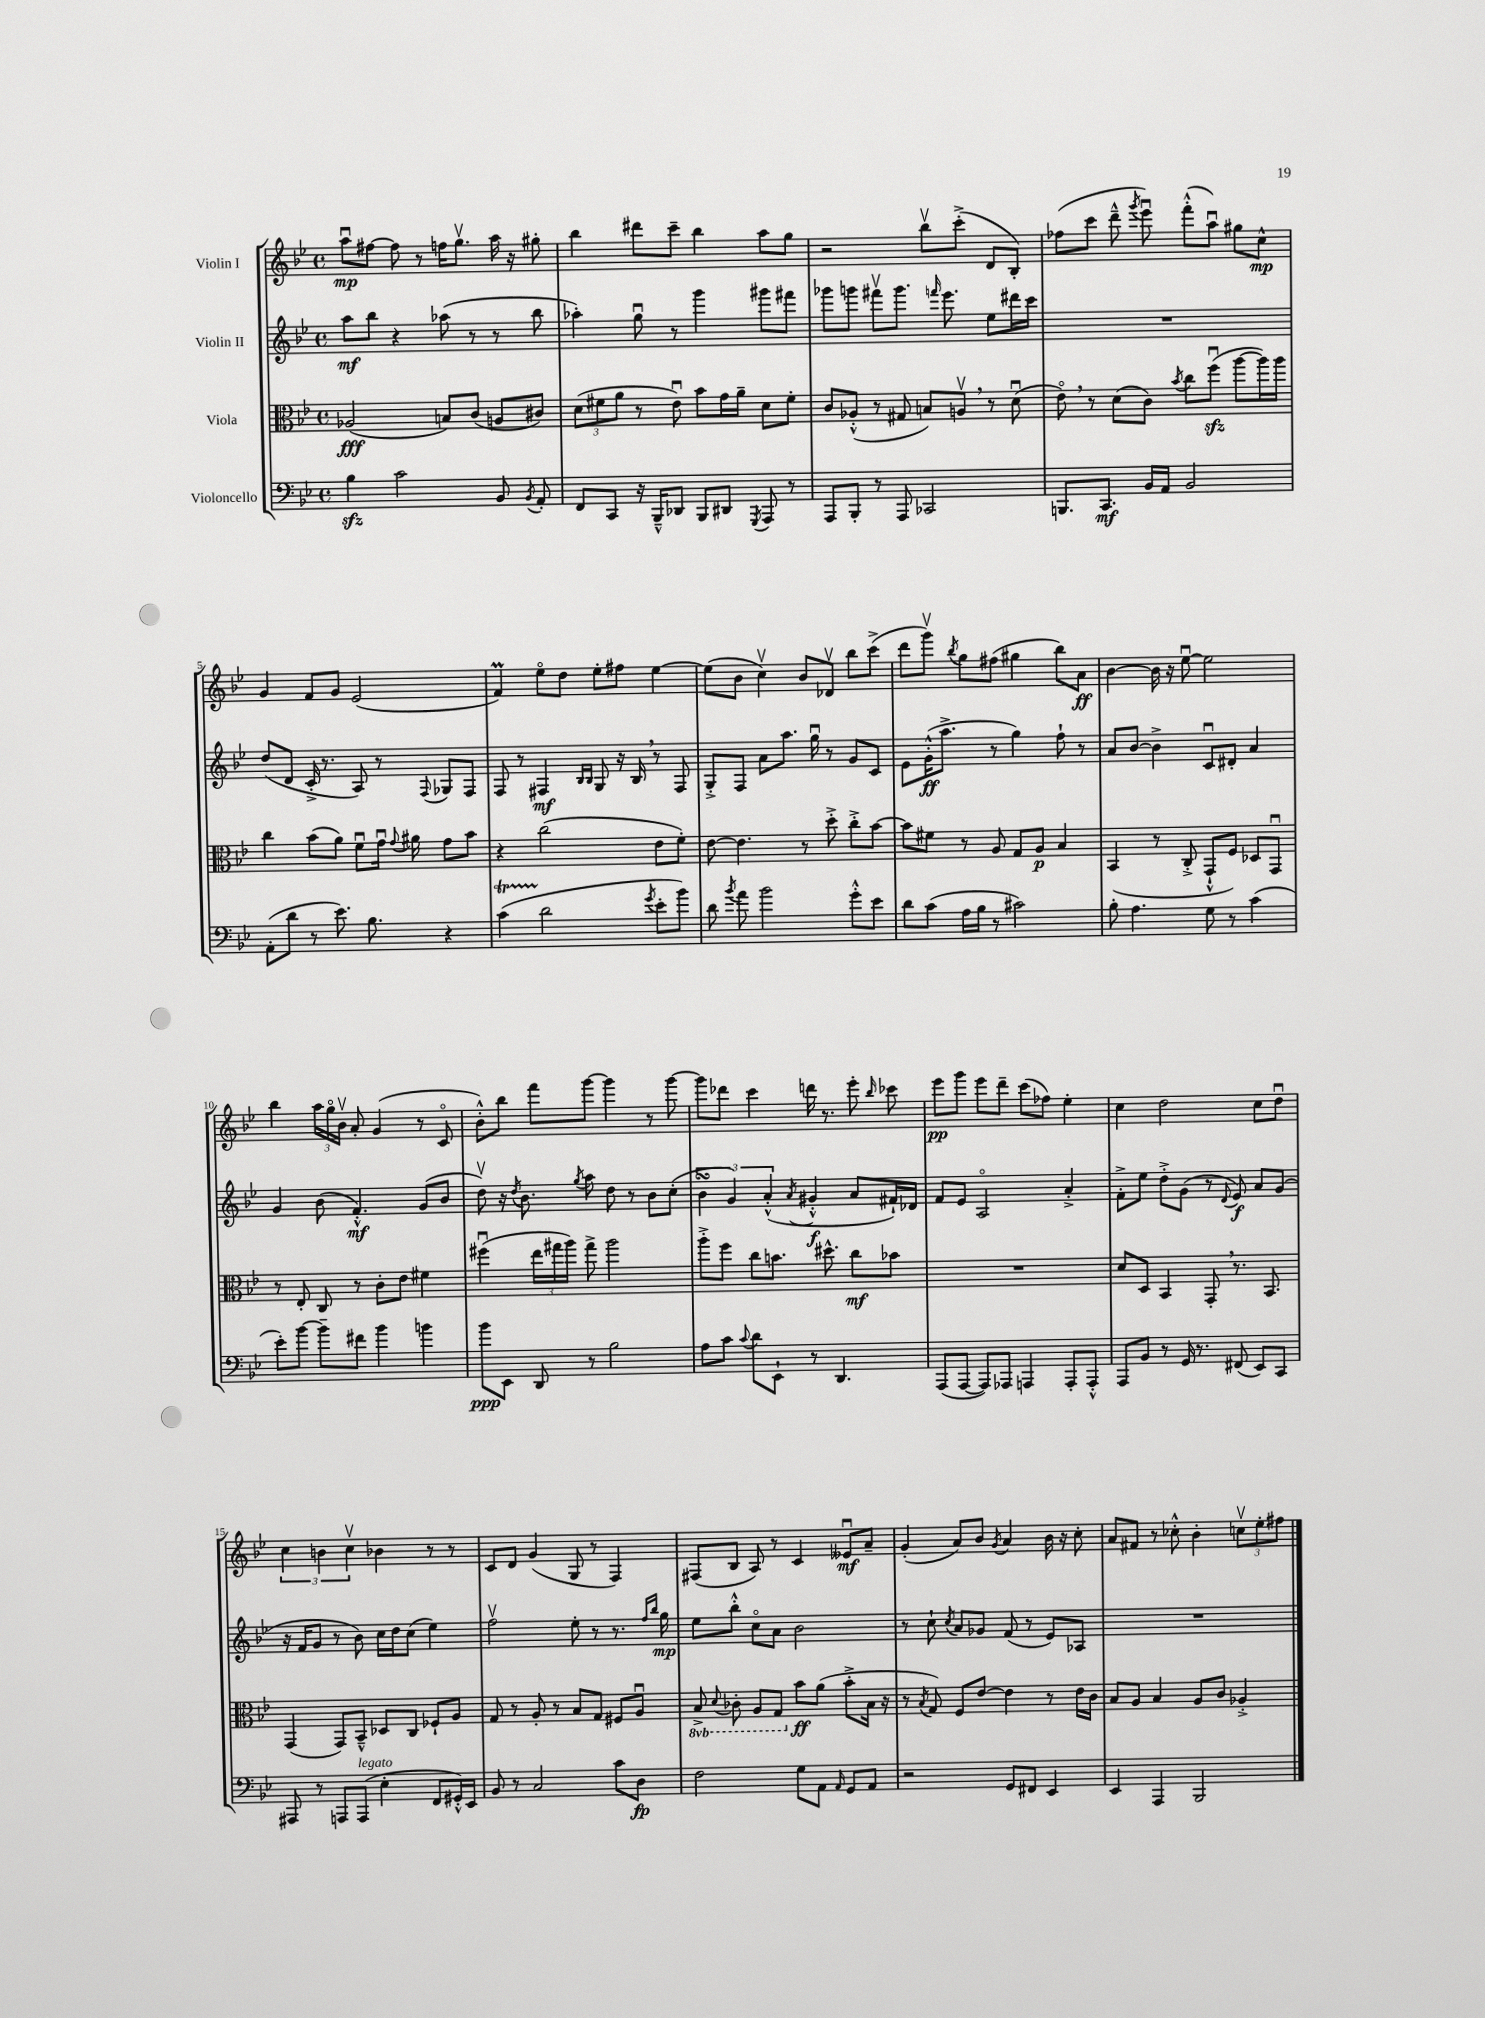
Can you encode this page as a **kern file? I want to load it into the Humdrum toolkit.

**kern	**kern	**kern	**kern
*staff4	*staff3	*staff2	*staff1
*clefF4	*clefC3	*clefG2	*clefG2
*k[b-e-]	*k[b-e-]	*k[b-e-]	*k[b-e-]
*M4/4	*M4/4	*M4/4	*M4/4
*met(c)	*met(c)	*met(c)	*met(c)
4B-	(2A-	8aa	8aau
.	.	8bb-	[8ff#
2c	.	4r	8ff#]
.	.	.	8r
.	8B)	(8aa-	16ff
.	.	.	8.ggv
.	(8c	8r	.
8BB-	8A	8r	16aa
.	.	.	16r
8qBB-	.	.	.
8AA'	8c#)	8bb-	8gg#'
=	=	=	=
8FF	(12d	4aa-')	4bb-
.	12f#	.	.
8CC	.	.	.
.	12a	.	.
16r	8r	8ggu	8ddd#
16BBB-~^^	.	.	.
8DD-	8e-u)	8r	8ccc~
8BBB-	8b-	4ggg	4bb-
8DD#	16g	.	.
.	16a~	.	.
8qGGG	.	.	.
8AAA	8d	8ggg#	8aa
8r	8f#'	8fff#	8gg
=	=	=	=
8AAA	8c	8ggg-	2r
8BBB-'	(8A-'^^	8ggg	.
8r	8r	8fff#v	.
8AAA	8G#	8.ggg	.
2CC-	8B)	.	8bb-v
.	.	16qqfff	.
.	.	8.eee-	.
.	8Av	.	(8ccc'^
.	8r	8ee-	8d
.	(8du	16ddd#	8B-')
.	.	16ccc	.
=	=	=	=
8.BBB	8e-o)	1r	(8ff-
.	8r	.	8ccc
8.CC	.	.	.
.	(8d	.	8ddd~^^
.	.	.	8qggg
16BB-	8c)	.	8eee-u)
16AA	.	.	.
.	8qb-	.	.
2BB-	8cc	.	(8fff'^^
.	(8ffu	.	8aau)
.	[8aa	.	8gg#
.	16aa])	.	8cc^^
.	16aa	.	.
=	=	=	=
(8AA'	4cc	(8dd	4g
8d	.	8d	.
8r	(8b-	16c'^	8f
.	.	8.r	.
8.e-)	8a)	.	8g
.	8fu	8A)	(2e-
8.B-	.	.	.
.	16gu	8r	.
.	8qqg	.	.
.	16a#	.	.
.	.	8qqF	.
4r	8g	8G-	.
.	8b-	8F	.
=	=	=	=
(4c	4r	8F	4f)
.	.	8r	.
2d	(2cc	4F#	8ee-o
.	.	.	8dd
.	.	16qqB-	.
.	.	16qqB-	.
.	.	8G	8ee-'
.	.	16r	8ff#
.	.	16B-	.
8qg	.	.	.
8e-'	8e-	8r	[4ee-
8b-)	8f')	8F#	.
=	=	=	=
8d	[8e-	8G'^	(8ee-]
8qb-	.	.	.
8a	4.e-]	8F	8b-
2b-	.	8a	4ccv)
.	.	8.aa	.
.	8r	.	8b-
.	.	16ggu	.
.	8dd'^	8r	8d-v
8g'^^	8cc'^	8g	8bb-
8e-	[8b-	8c	(8ccc^
=	=	=	=
8d	8b-]	8e-	8ddd
(8c	8f#	(16g'^^	8gggv)
.	.	8.aa^	.
.	.	.	8qbb-
16A	8r	.	8gg
16B-	.	.	.
8r	8A	8r	(8ff#
2c#)	8G	4gg)	4gg#
.	8A	.	.
.	4B-	8ff`	8bb-)
.	.	8r	8a
=	=	=	=
8B-'	(4BB-	8a	[4b-
4.A	.	[8b-	.
.	8r	4b-^]	16b-]
.	.	.	16r
.	8C'^	.	[8ee-u
8G	8GG`^^	8cu	2ee-]
8r	8F)	8d#'	.
(4c	8D-	4a	.
.	8GGu	.	.
=	=	=	=
8e-')	8r	4g	4bb-
[8b-	8E-'	.	.
8b-~]	8C	(8b-	24aa
.	.	.	24ggo
.	.	.	24b-v
8f#	8r	4.f'^^)	8a'
4b-	8c'	.	(4g
.	8e-	.	.
4b	4f#	(8g	8r
.	.	8b-	8co
=	=	=	=
8b-	(4ff#u	8ddv)	8b-'^^)
8EE-	.	16r	8bb-
.	.	8qdd	.
.	.	8.b-	.
8DD	24ee-	.	8fff
.	24gg#	.	.
.	24aa)	.	.
.	.	8qgg	.
8r	8gg#^	8aa	[8ggg
2B-	2aa	8dd	4ggg]
.	.	8r	.
.	.	8b-	8r
.	.	(8cc'	[8ggg
=	=	=	=
8A	8aa'^	6b-	8ggg]
8c	8ff	.	8ddd-
.	.	6g)	.
8qqc	.	.	.
8d	8cc	.	4ccc
.	.	(6a'^^	.
8EE-`	8.b	.	.
.	.	8qa	.
8r	.	4g#'^^	16ddd
.	8.dd#^^	.	8.r
4.DD	.	.	.
.	8cc	8a	8eee-'
.	.	.	16qqbb-
.	8b-	16f#`)	8ccc-
.	.	16d-	.
=	=	=	=
(8AAA	1r	8f	8eee-
[8AAA	.	8e-	8ggg
8AAA])	.	2Ao	8eee-
8AAA-	.	.	8ddd~
4AAA	.	.	(8ccc
.	.	.	8ff-)
8AAA'	.	4a'^	4ee-'
8AAA'^^	.	.	.
=	=	=	=
8AAA	8d	8f'^	4cc
8BB-	8D	8ee-	.
8r	4BB-	8dd'^	2dd
16GG	.	(8g	.
8.r	.	.	.
.	8GG'	8r	.
.	.	8qqd	.
(8FF#	8.r	8e-)	.
8EE-)	.	8a	8cc
.	8.BB-	.	.
8CC	.	(8g	8ddu
=	=	=	=
8AAA#	(4GG	16r	6cc
.	.	16f	.
8r	.	8g	.
.	.	.	6b
8AAA	8GG)	8r	.
.	.	.	6ccv
(8AAA	8BB-~^^	8b-)	.
4E-'	8D-	16cc	4b-
.	.	16dd	.
.	8C	(8cc	.
8FF	8F-`	4ee-)	8r
16GG#'^^)	8A	.	8r
16EE-	.	.	.
=	=	=	=
8BB-	8G	2ffv	8c
8r	8r	.	8d
2C	8A'	.	(4g
.	8r	.	.
.	8B-	8ee-'	8G
.	8G	8r	8r
8c	8F#	8.r	4F)
8D	8Au	.	.
.	.	16qqff	.
.	.	16qqbb-	.
.	.	16gg	.
=	=	=	=
2F	8BB-^	8ee-	(8F#
.	8qqD	.	.
.	8C-'	8bb-'^^	8B-
.	8AA	8cco	8A)
.	8GG	8a	8r
8G	8b-	2b-	4c
8AA	(8a	.	.
16qqAA	.	.	.
8GG	8b-'^	.	8e--u
8AA	16B-	.	8a~
.	16r	.	.
=	=	=	=
2r	8r	8r	(4g'
.	8qB-	.	.
.	8G)	8cc`	.
.	.	8qcc	.
.	8F	8a	8a)
.	[8e-	8g-	8b-
.	.	.	8qg
8GG	4e-]	(8f	4a
8FF#	.	8r	.
4EE-	8r	8e-)	16b-
.	.	.	16r
.	16e-	8A-	8cc'
.	16c	.	.
=	=	=	=
4EE-	8B-	1r	8a
.	8A	.	8f#
4AAA	4B-	.	8r
.	.	.	8cc-'^^
2BBB-	8A	.	4b-'
.	8c	.	.
.	4A-'^	.	12ccv
.	.	.	12ee-'
.	.	.	12ff#
==	==	==	==
*-	*-	*-	*-
